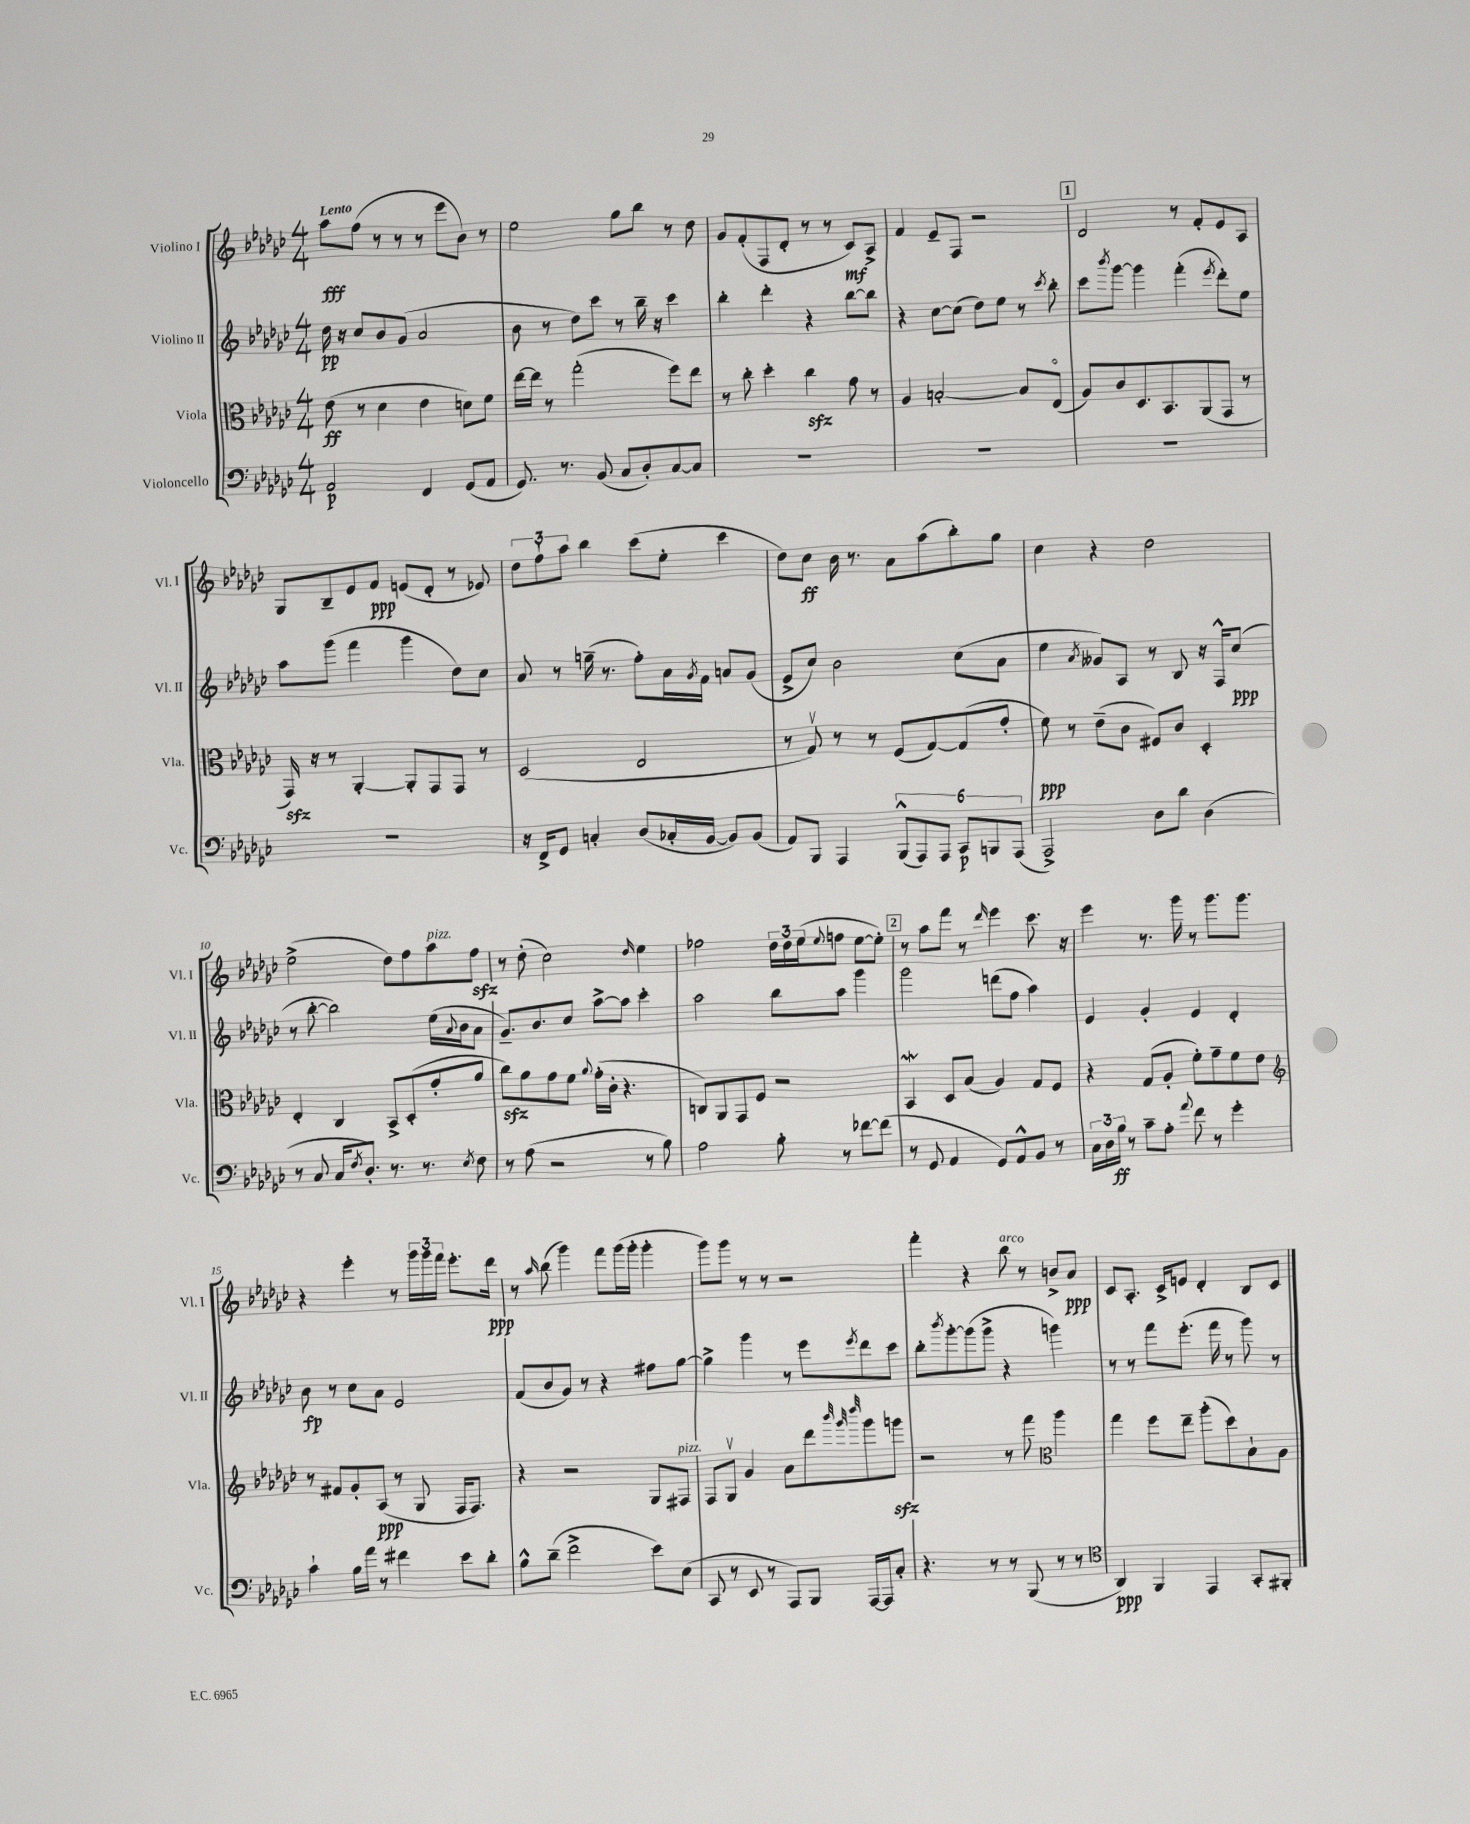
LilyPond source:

<<
\new StaffGroup <<
\new Staff = "s0" \with { instrumentName = "Violino I" shortInstrumentName = "Vl. I" } {
    \clef treble \key ges \major \numericTimeSignature \time 4/4 \tempo "Lento"
    aes''8\fff f''8( r8 r8 r8 ees'''8 bes'8) r8 |
    ees''2 ges''8 bes''8 r8 des''8 |
    ges'8 f'8-.( f8 des'8-. r8 r8 ces'8\mf) aes8-> |
    f'4 ees'8-- f8 r2 |
    \mark \markup { \box "1" } des'2 r8 f'8-. ees'8 aes8 |
    ges8 bes8-- ees'8 f'8\ppp e'8( des'8-. r8 ees'8) |
    \tuplet 3/2 { des''8 f''8-! aes''8 } bes''4 ces'''8( ees''8-. ces'''4 |
    des''8) ces''8\ff bes'16 r8. aes'8 aes''8( bes''8-.) ges''8 |
    ces''4 r4 des''2 |
    ees''2->( des''8) f''8 aes''8^\markup { \italic "pizz." } f''8\sfz |
    r8 des''8-.( ces''2) \grace { des''16 } ees''4 |
    fes''2 \tuplet 3/2 { des''16 des''16 ees''16( } \appoggiatura { ees''8 } f''8 ees''8~ ees''8-.) |
    \mark \markup { \box "2" } r8 aes''8 f'''8 r8 \grace { des'''16 } ees'''4 ces'''8. r16 |
    ees'''4 r8. ges'''16 r8 ges'''8. ges'''8. |
    r4 ees'''4-. r8 \tuplet 3/2 { ges'''16 ges'''16 f'''16 } ees'''8.-. des'''16\ppp |
    r8 \grace { aes''16 } bes''8( ges'''4) f'''8 ges'''16( ges'''16-. ges'''4-. |
    ges'''8) ges'''8 r8 r8 r2 |
    f'''4-. r4 bes''8^\markup { \italic "arco" } r8 b'8-> aes'8\ppp |
    ces'8 aes8.-. ces'16-> e'8 des'4-. bes8 ces'8 \bar "|." |
}
\new Staff = "s1" \with { instrumentName = "Violino II" shortInstrumentName = "Vl. II" } {
    \clef treble \key ges \major \numericTimeSignature \time 4/4
    des''16\pp r16 ces''8 bes'8 ges'8( aes'2 |
    bes'8 r8 des''8) ces'''8 r8 bes''16-- r16 ces'''4 |
    bes''4-. des'''4-. r4 bes''8~ bes''8 |
    r4 ces''8~ ces''8( des''8) ees''8 r8 \acciaccatura { ces'''8 } bes''8-. |
    \mark \markup { \box "1" } ces'''8 \acciaccatura { bes'''8 } ges'''8~ ges'''4 f'''4-.( \acciaccatura { ees'''8 } des'''8-.) ees''8 |
    aes''8 ges'''8( f'''4 ges'''4 des''8) ces''8 |
    aes'8 r8 g''16--( r8. f''8-.) aes'16 \acciaccatura { ges'8 } f'16 a'8 ges'8( |
    ees'8-> ces''8) bes'2 ces''8( aes'8 |
    ees''4 \acciaccatura { aes'8 } geses'8) aes8 r8 bes8 r16 f16-^ ces''8\ppp( |
    r8 bes''8~-. bes''2) ees''16( \appoggiatura { aes'8 } bes'16 aes'8 |
    ges'8.--) bes'8. ces''8 aes''8~-> aes''8 ces'''4-. |
    aes''2 bes''8 aes''8 ges'''4 |
    \mark \markup { \box "2" } ges'''2 d'''8( f''8 aes''4) |
    ees'4 ges'4-. ees'4 des'4-. |
    bes'8\fp r8 ces''8 aes'8 ees'2 |
    f'8( bes'8 ges'8) r8 r4 fis''8 ges''8~ |
    ges''4-> ges'''4 r8 ees'''8 \acciaccatura { ees'''8 } des'''8 ces'''8 |
    bes''8-. \acciaccatura { bes'''8 } ges'''8~-. ges'''8( ges'''8-> r4 g'''4) |
    r8 r8 f'''8 ees'''8.-.( f'''16 r8 ges'''8) r8 \bar "|." |
}
\new Staff = "s2" \with { instrumentName = "Viola" shortInstrumentName = "Vla." } {
    \clef alto \key ges \major \numericTimeSignature \time 4/4
    ees'8\ff( r8 des'4 ees'4 d'8) f'8 |
    ees''16~ ees''16 r8 ges''2-.( f''8) ees''8 |
    r8 ces''8-. des''4-. ces''4\sfz ges'8 r8 |
    aes4 b2~-. b8 ees8\flageolet( |
    \mark \markup { \box "1" } aes8) ces'8 des8. bes,8. aes,8( ges,8 r8 |
    ges,16\sfz) r16 r8 aes,4~-. aes,8-. ges,8 ges,8 r8 |
    des2( ees2 |
    r8 ges8\upbow) r8 r8 f8( ges8~) ges8( ges'8-. |
    f'8\ppp) r8 ees'8--( ces'8 fis8) ces'8 des4-. |
    ees4-. ces4 bes,8-> des8-.( ges'8-. aes'8 |
    ces''8\sfz) aes'8 ges'8 f'8 \appoggiatura { aes'8 } ges'16-.( ces'16-. r4. |
    c8) aes,8 ges,8 f8 r2 |
    \mark \markup { \box "2" } bes,4\mordent des8 bes8( aes4) ges8 f8 |
    r4 ges8( aes8-. f'8-.) ges'8-- f'8 ees'8 |
    \clef treble r8 fis'8 ges'8-. aes8\ppp( r8 ges8 f16 f8.) |
    r4 r2 ges8 fis8^\markup { \italic "pizz." } |
    f8 ges8\upbow ges'4 aes'8 des'''8 \grace { bes'''32 ges'''32 des''''32 } ges'''8 g'''8\sfz |
    r2 r8 f'''8 \clef alto aes''4 |
    ges''4 f''8 ees''8-- aes''8-.( des''8) bes8-! aes8 \bar "|." |
}
\new Staff = "s3" \with { instrumentName = "Violoncello" shortInstrumentName = "Vc." } {
    \clef bass \key ges \major \numericTimeSignature \time 4/4
    aes,2\p f,4 ges,8( aes,8 |
    ges,8.) r8. bes,8( ces8 des8-.) ces8~ ces8 |
    R1 |
    R1 |
    \mark \markup { \box "1" } R1 |
    R1 |
    r16 f,16-> ges,8 c4-. des8( ces16-. bes,16~ bes,8) bes,8( |
    aes,8) bes,,8 aes,,4 \tuplet 6/4 { bes,,8-^( aes,,8) aes,,8 ces,8\p b,,8 aes,,8( } |
    aes,,2->) des8 des'8 des4( |
    r8 ces8 ces16 \acciaccatura { f8 } des8.-.) r8. r8. \acciaccatura { ees8 } f8 |
    r8 aes8( r2 r8 bes8) |
    aes2 bes8-. r8 fes'8~ fes'8( |
    \mark \markup { \box "2" } r8 ges,8 aes,4 ges,8) aes,8-^ bes,8 r8 |
    \tuplet 3/2 { ces16 des16 bes16\ff } r8 ces'8-- aes8-. \appoggiatura { aes'8 } f'8 r8 ges'4-. |
    ces'4-! bes16 aes'16 r8 fis'4 ees'8 des'8-. |
    bes8-^ des'8--( f'2-> ees'8) ees8( |
    ces,8 r8 ees,8 r8 aes,,8) bes,,8 aes,,16~ aes,,16 ces8-. |
    r4. r8 r8 bes,,8( r8 r8 |
    \clef tenor aes,4\ppp) f,4 ees,4 ges,8-. fis,8-. \bar "|." |
}
>>
>>
\layout { \context { \Score \override BarNumber.break-visibility = ##(#f #t #t) barNumberVisibility = #(every-nth-bar-number-visible 5) } }
